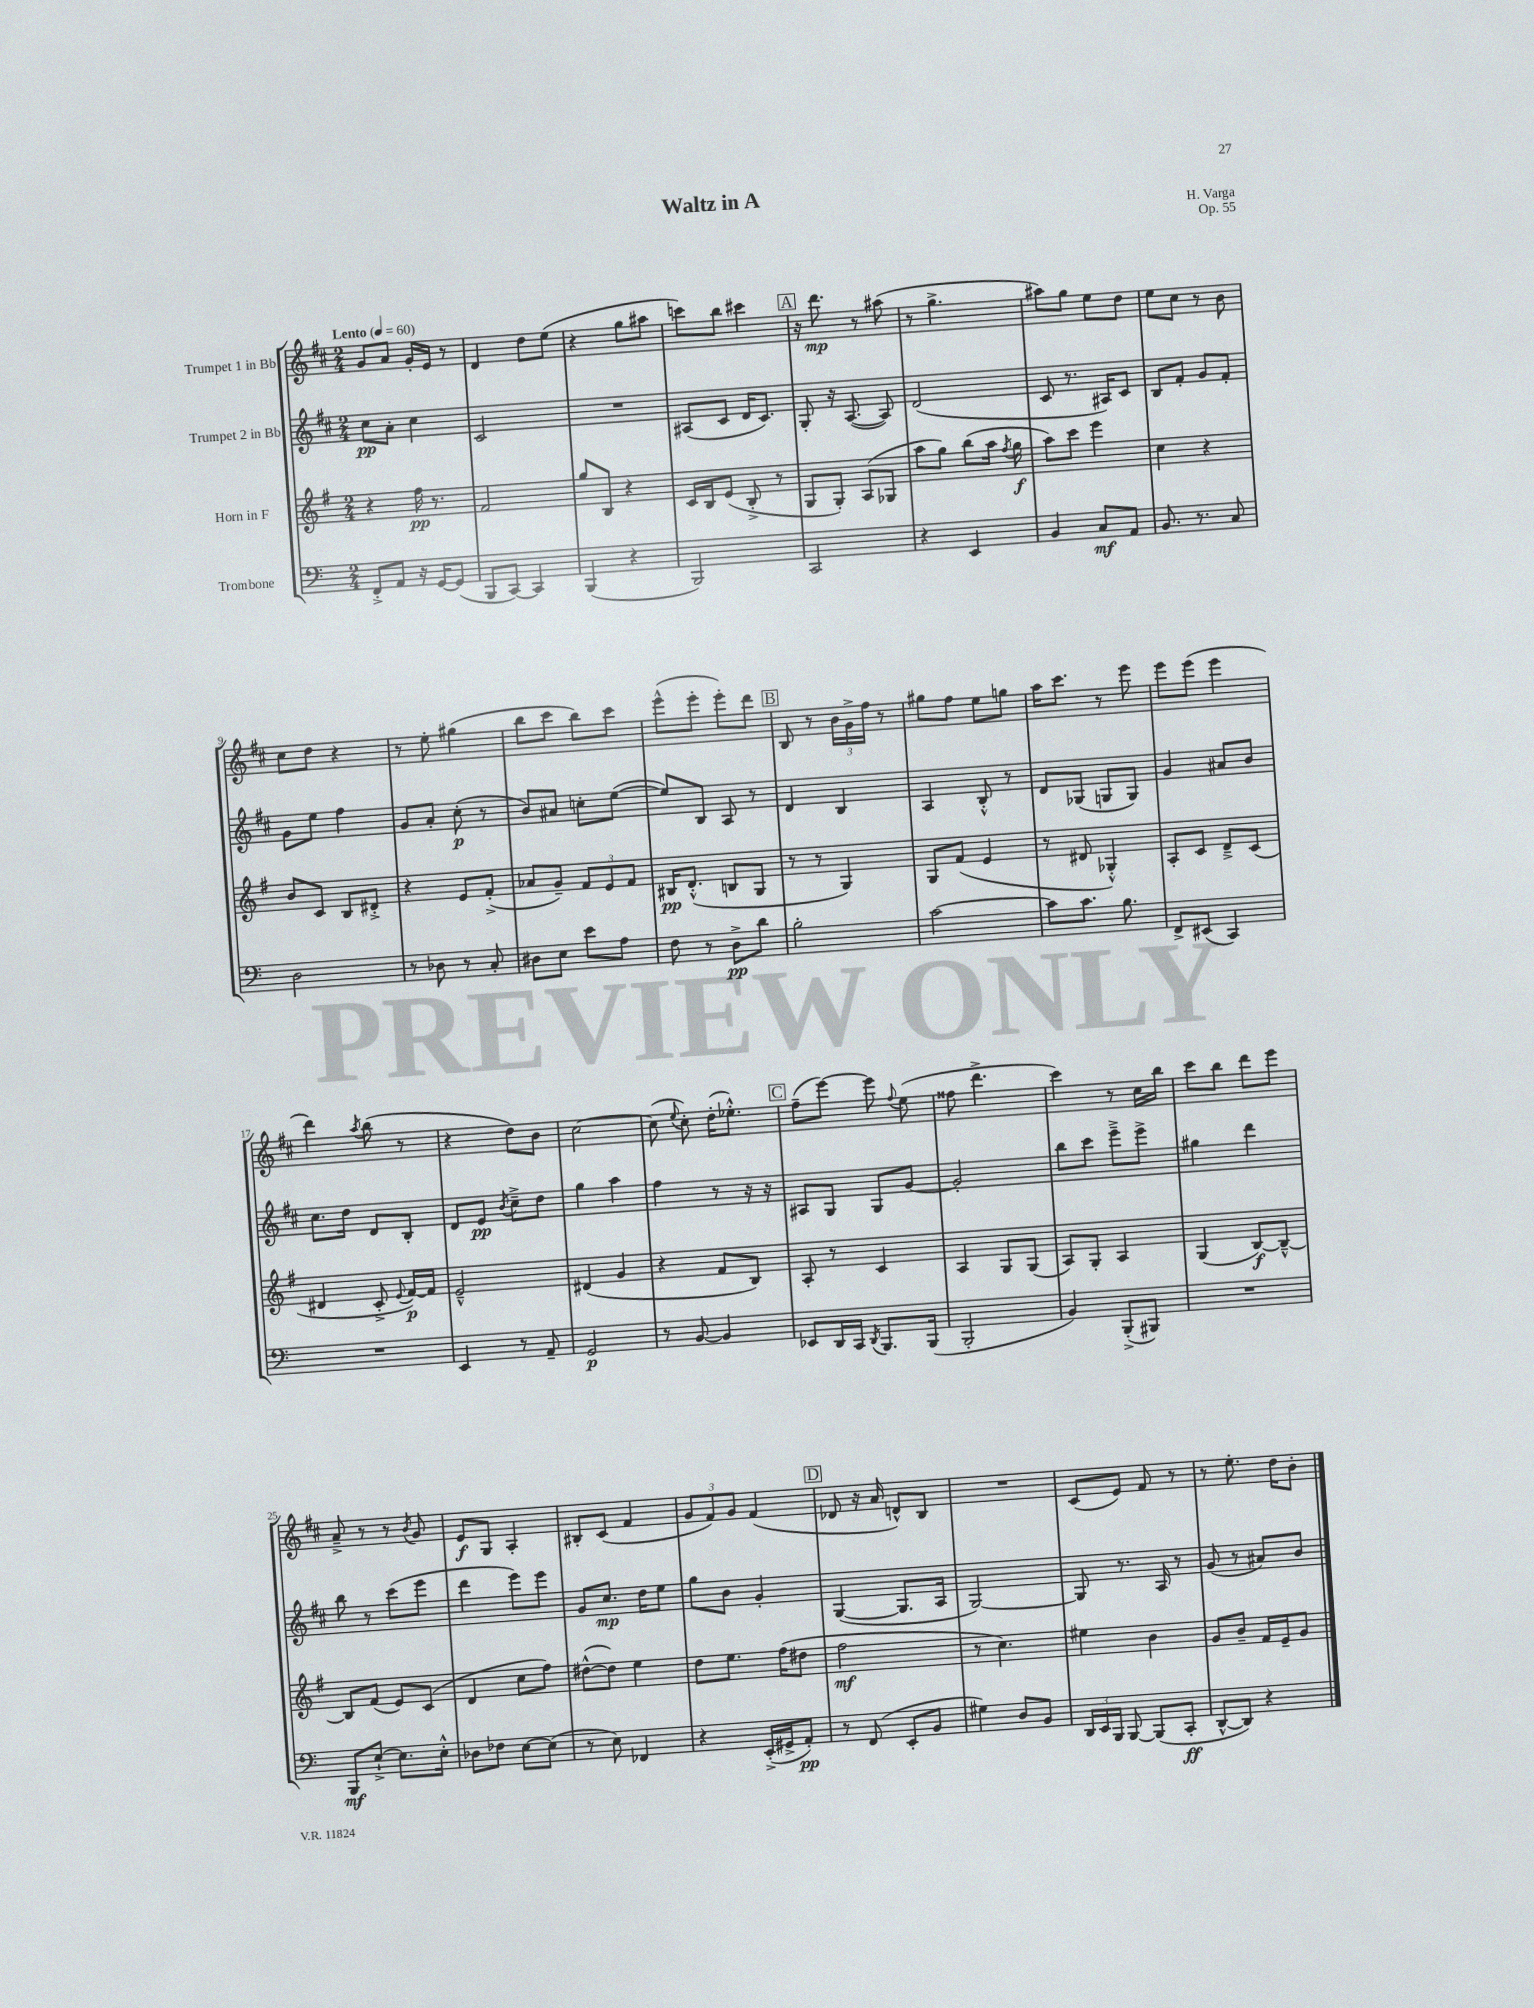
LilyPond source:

\header { title = "Waltz in A" composer = "H. Varga" opus = "Op. 55" }
<<
\new StaffGroup <<
\new Staff = "s0" \with { instrumentName = "Trumpet 1 in Bb" } {
    \clef treble \key d \major \numericTimeSignature \time 2/4 \tempo "Lento" 4 = 60
    \autoBeamOff g'8[ a'8] g'16[-. e'16] r8 |
    d'4 d''8[ e''8]( |
    r4 g''8[ ais''8] |
    c'''8[) b''8] cis'''4 |
    \mark \markup { \box "A" } r16 d'''8.\mp r8 ais''8( |
    r8 g''4.-> |
    ais''8[) g''8] e''8[ d''8] |
    e''8[ cis''8] r8 b'8 |
    cis''8[ d''8] r4 |
    r8 e''8-. gis''4( |
    b''8[ cis'''8] b''8[) cis'''8] |
    e'''8[-^( e'''8]-. e'''8[-.) d'''8] |
    \mark \markup { \box "B" } b8 r8 \tuplet 3/2 { b'16[ g'16-> fis''16] } r8 |
    gis''8[ fis''8] e''8[ g''8] |
    a''16[ cis'''8.] r8 e'''8 |
    e'''8[ e'''8]( e'''4 |
    d'''4) \acciaccatura { a''8 } b''8( r8 |
    r4 d''8[) b'8] |
    cis''2~ |
    cis''8( \appoggiatura { e''8 } cis''8-.) d''16[-.( ees''8.]-.-^) |
    \mark \markup { \box "C" } fis''8[--( e'''8]~) e'''8 \appoggiatura { fis''8 } e''8( |
    fisis''8 d'''4.-> |
    cis'''4) r8 cis''16[ b''16] |
    cis'''8[ b''8] d'''8[ e'''8] |
    a'8---> r8 r8 \acciaccatura { b'8 } g'8 |
    e'8[\f g8] a4-. |
    bis8[-. cis'8]( fis'4 |
    \tuplet 3/2 { g'8[ fis'8) g'8] } fis'4( |
    \mark \markup { \box "D" } des'8 r16 a'16 d'8[-^) b8] |
    R2 |
    cis'8[( e'8]) fis'8 r8 |
    r8 e''8.-. d''16[ b'8]-. \bar "|." |
}
\new Staff = "s1" \with { instrumentName = "Trumpet 2 in Bb" } {
    \clef treble \key d \major \numericTimeSignature \time 2/4
    \autoBeamOff cis''8[\pp a'8]-. cis''4 |
    cis'2 |
    R2 |
    ais8[( cis'8] d'16[ cis'8.]) |
    \mark \markup { \box "A" } g8-. r16 a8.~( a8) |
    d'2( |
    cis'8 r8. ais16[) cis'8] |
    b8[ fis'8]-. g'8[ fis'8]-. |
    g'8[ e''8] fis''4 |
    g'8[ a'8]-. cis''8-.\p( r8 |
    b'8[) ais'8] c''8[-. e''8]~( |
    e''8[) b8] a8 r8 |
    \mark \markup { \box "B" } d'4 b4 |
    a4 b8-.-^ r8 |
    d'8[ ges8]( g8[ g8]) |
    g'4 ais'8[ b'8] |
    cis''8.[ d''16] d'8[ b8]-. |
    d'8[ e'8]\pp \acciaccatura { b'8 } cis''8[---> d''8] |
    g''4 a''4 |
    fis''4 r8 r16 r16 |
    \mark \markup { \box "C" } ais8[ g8] g8[ g'8]~ |
    g'2-. |
    b''8[ cis'''8] e'''8[---> e'''8]-> |
    gis''4 d'''4 |
    b''8 r8 cis'''8[( e'''8] |
    d'''4 e'''8[) e'''8] |
    g'8[ cis''8.]\mp d''16[ e''8] |
    g''8[ b'8] g'4-. |
    \mark \markup { \box "D" } g4~( g8.[ a16] |
    g2~) |
    g8 r8. a16 r8 |
    g'8( r8 ais'8[) b'8] \bar "|." |
}
\new Staff = "s2" \with { instrumentName = "Horn in F" } {
    \clef treble \key g \major \numericTimeSignature \time 2/4
    \autoBeamOff r4 fis''16\pp r8. |
    fis'2 |
    g''8[ b8] r4 |
    c'16[ b16 e'8]( b8-.-> r8 |
    \mark \markup { \box "A" } g8[ g8]-.) a8[( ges8] |
    a''8[ g''8]) b''8[( a''16] \acciaccatura { fis''8 } g''16\f |
    a''8[) c'''8] e'''4 |
    c''4 r4 |
    b'8[ c'8] b8[ dis'8]-.-> |
    r4 e'8[ fis'8]-.->( |
    aes'8[ g'8]--) \tuplet 3/2 { fis'8[ e'8 fis'8] } |
    bis16[\pp d'8.]-.-^( b8[ g8] |
    \mark \markup { \box "B" } r8 r8 g4) |
    g8[ fis'8]( e'4 |
    r8 dis'8 ges4-.-^) |
    a8[-. c'8] d'8[---> c'8]( |
    dis'4 c'8-.-> \appoggiatura { e'8 } fis'16[~\p) fis'16] |
    e'2---^ |
    dis'4( g'4 |
    r4 fis'8[ b8]) |
    \mark \markup { \box "C" } a8-. r8 c'4 |
    a4 g8[ g8]( |
    a8[) g8]-. a4 |
    g4( b8[~\f) b8]~---^ |
    b8[ fis'8]( e'8[) c'8]( |
    d'4 c''8[ fis''8]) |
    dis''8[~-^( dis''8]) e''4 |
    d''8[ e''8.] fis''16[( dis''8] |
    \mark \markup { \box "D" } fis''2\mf |
    r8 c''4.) |
    eis''4 b'4 |
    g'8[ b'8]-- fis'16[ e'16-- g'8] \bar "|." |
}
\new Staff = "s3" \with { instrumentName = "Trombone" } {
    \clef bass \key c \major \numericTimeSignature \time 2/4
    \autoBeamOff f,8[-.-> a,8] r16 g,16[~ g,8]( |
    b,,8[ c,8]~) c,4 |
    b,,4( r4 |
    b,,2) |
    \mark \markup { \box "A" } c,2 |
    r4 e,4 |
    b,4 c8[\mf a,8] |
    b,8. r8. c8 |
    d2 |
    r8 des8 r8 c8-. |
    dis8[ e8] e'8[ a8] |
    f8 r8 d8[->\pp d'8] |
    \mark \markup { \box "B" } b2-. |
    c'2~ |
    c'8[ c'8.] b8. |
    f,8[-> eis,8]( c,4) |
    R2 |
    e,4 r8 a,8-- |
    g,2\p |
    r8 b,8~ b,4 |
    \mark \markup { \box "C" } ees,8[ d,16 c,16] \acciaccatura { d,8 } b,,8.[ b,,16]( |
    b,,2-. |
    b,4) b,,8[-.->( bis,,8]) |
    R2 |
    b,,8[\mf e8]~-!-> e8.[ e16]-.-^ |
    des8[ fes8] e8[~ e8]( |
    r8 e8) fes,4 |
    r4 e,16[-.->( gis,16-> a,8]-.\pp) |
    \mark \markup { \box "D" } r8 f,8( e,8[-. b,8] |
    gis4) d8[ b,8] |
    \tuplet 3/2 { d,16[ e,16 b,,16] } b,,8~ b,,8[( c,8]-.\ff |
    d,8[~-^ d,8]) r4 \bar "|." |
}
>>
>>
